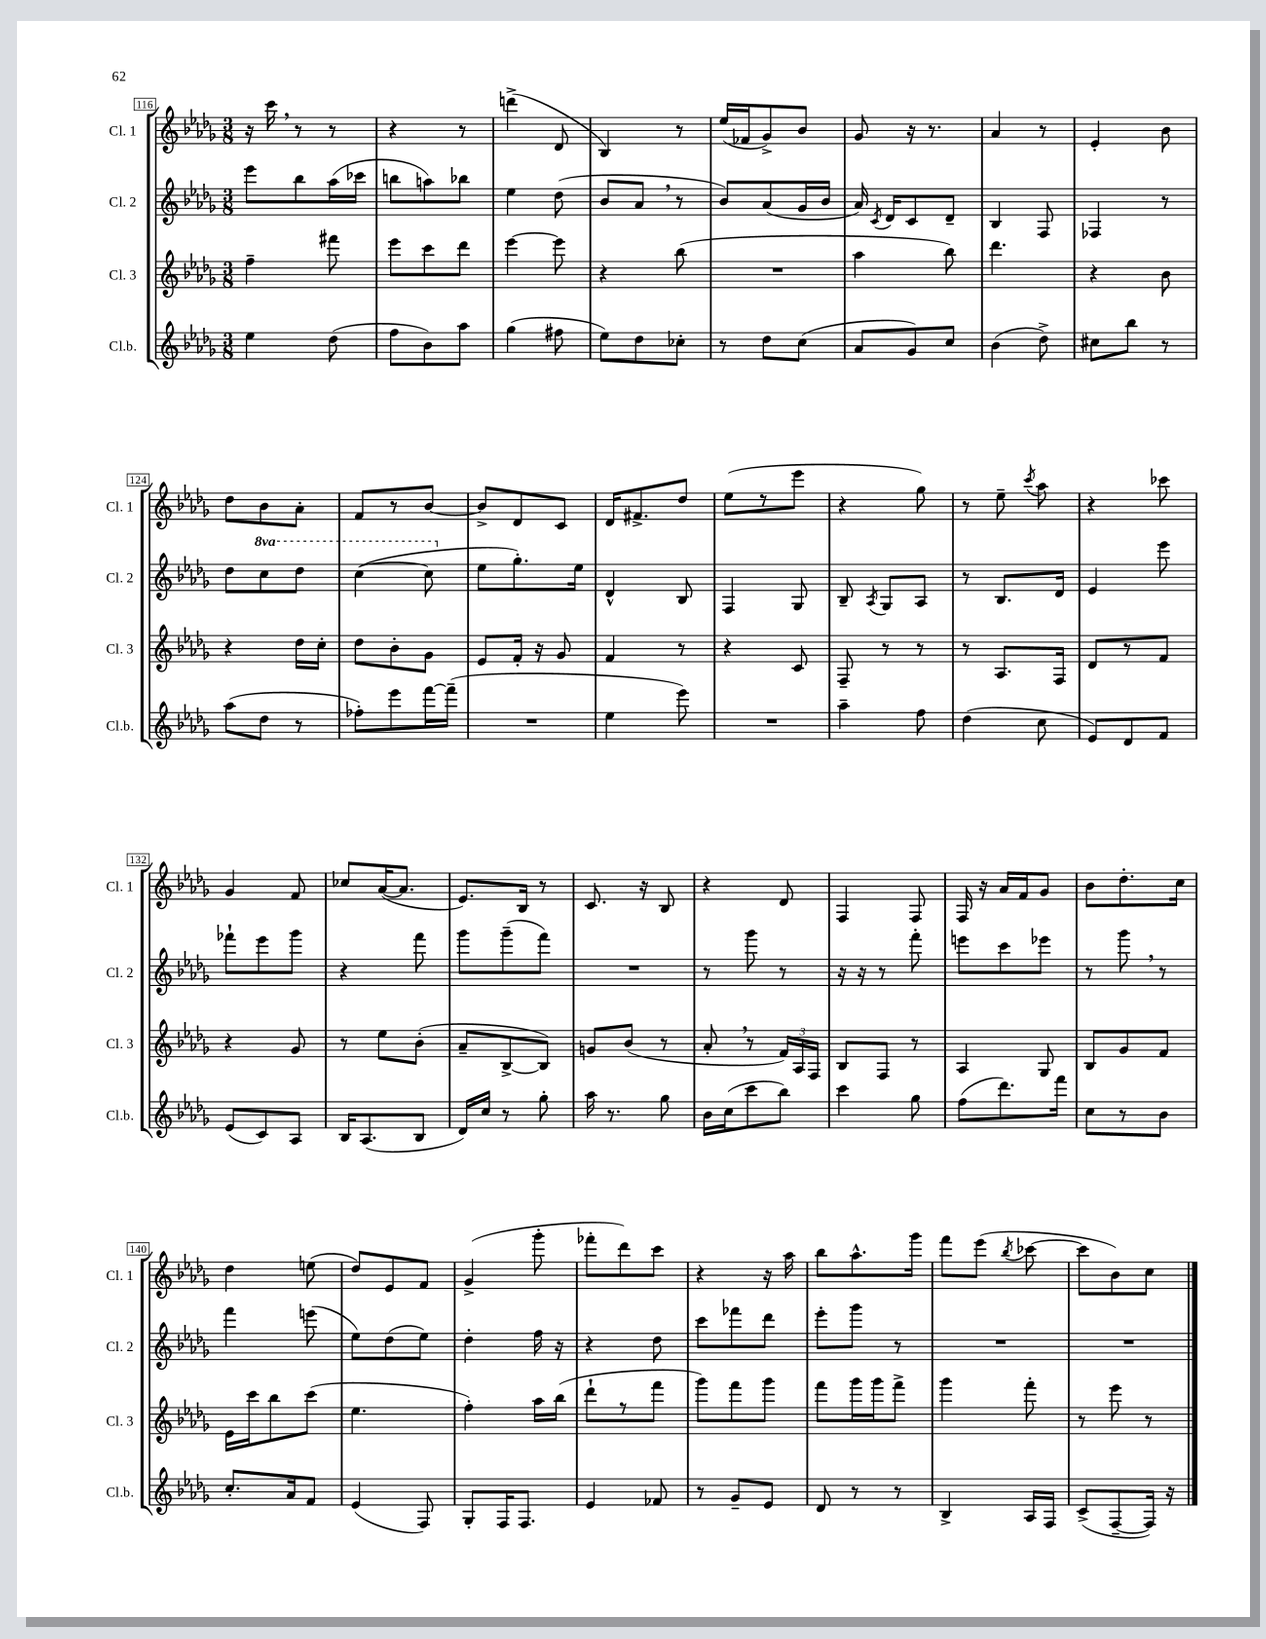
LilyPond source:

<<
\new StaffGroup <<
\new Staff = "s0" \with { instrumentName = "Cl. 1" shortInstrumentName = "Cl. 1" } {
    \clef treble \key des \major \numericTimeSignature \time 3/8
    \autoBeamOff r16 c'''16 \breathe r8 r8 |
    r4 r8 |
    d'''4->( des'8 |
    bes4) r8 |
    ees''16[( fes'16 ges'8->) bes'8] |
    ges'8 r16 r8. |
    aes'4 r8 |
    ees'4-. bes'8 |
    des''8[ bes'8 aes'8]-. |
    f'8[ r8 bes'8]~ |
    bes'8[-> des'8 c'8] |
    des'16[ fis'8.-> des''8] |
    ees''8[( r8 ees'''8] |
    r4 ges''8) |
    r8 ees''8-- \acciaccatura { c'''8 } aes''8 |
    r4 ces'''8 |
    ges'4 f'8 |
    ces''8[ aes'16~( aes'8.] |
    ees'8.[) bes16] r8 |
    c'8. r16 bes8 |
    r4 des'8 |
    f4 f8 |
    f16 r16 aes'16[ f'16 ges'8] |
    bes'8[ des''8.-. c''16] |
    des''4 e''8( |
    des''8[) ees'8 f'8] |
    ges'4->( ges'''8-. |
    fes'''8[-. des'''8) c'''8] |
    r4 r16 aes''16 |
    bes''8[ aes''8.-^ ges'''16] |
    f'''8[ ees'''8]( \acciaccatura { bes''8 } ces'''8~ |
    ces'''8[ bes'8) c''8] \bar "|." |
}
\new Staff = "s1" \with { instrumentName = "Cl. 2" shortInstrumentName = "Cl. 2" } {
    \clef treble \key des \major \numericTimeSignature \time 3/8 \set Staff.ottavationMarkups = #ottavation-simple-ordinals
    \autoBeamOff ees'''8[ bes''8 aes''16( ces'''16] |
    b''8[ a''8) bes''8] |
    ees''4 des''8( |
    bes'8[ aes'8] \breathe r8 |
    bes'8[) aes'8( ges'16 bes'16] |
    aes'16) \acciaccatura { c'8 } des'16[ c'8 des'8]-- |
    bes4 f8 |
    fes4 r8 |
    des''8[ \ottava #1 c'''8 des'''8] |
    c'''4~( c'''8 \ottava #0 |
    ees''8[ ges''8.-.) ees''16] |
    des'4-^ bes8 |
    f4 ges8 |
    bes8-- \acciaccatura { aes8 } ges8[ aes8] |
    r8 bes8.[ des'16] |
    ees'4 ees'''8 |
    fes'''8[-! ees'''8 ges'''8] |
    r4 f'''8 |
    ges'''8[ ges'''8--( f'''8]) |
    R4. |
    r8 ges'''8 r8 |
    r16 r16 r8 f'''8-. |
    e'''8[ c'''8 ees'''8] |
    r8 ges'''8 \breathe r8 |
    f'''4 e'''8( |
    ees''8[) des''8( ees''8]) |
    des''4-. f''16 r16 |
    r4 des''8 |
    c'''8[ fes'''8 des'''8] |
    ees'''8[-. ges'''8] r8 |
    R4. |
    R4. \bar "|." |
}
\new Staff = "s2" \with { instrumentName = "Cl. 3" shortInstrumentName = "Cl. 3" } {
    \clef treble \key des \major \numericTimeSignature \time 3/8
    \autoBeamOff f''4-- fis'''8 |
    ees'''8[ c'''8 des'''8] |
    ees'''4~ ees'''8 |
    r4 bes''8( |
    R4. |
    aes''4 bes''8) |
    des'''4. |
    r4 bes'8 |
    r4 des''16[ c''16]-. |
    des''8[ bes'8-. ges'8] |
    ees'8[ f'16]-. r16 ges'8 |
    f'4 r8 |
    r4 c'8 |
    f8-- r8 r8 |
    r8 aes8.[ f16] |
    des'8[ r8 f'8] |
    r4 ges'8 |
    r8 ees''8[ bes'8]-.( |
    aes'8[-- bes8~-> bes8]) |
    g'8[ bes'8]( r8 |
    aes'8-. \breathe r8 \tuplet 3/2 { f'16[) aes16 f16] } |
    bes8[ f8] r8 |
    aes4 ges8 |
    bes8[ ges'8 f'8] |
    ees'16[ c'''16 bes''8 c'''8]( |
    ees''4. |
    f''4-.) aes''16[ bes''16]( |
    des'''8[-! r8 f'''8] |
    ges'''8[) f'''8 ges'''8] |
    f'''8[ ges'''16 ges'''16 f'''8]-> |
    ges'''4 f'''8-. |
    r8 ees'''8 r8 \bar "|." |
}
\new Staff = "s3" \with { instrumentName = "Cl.b." shortInstrumentName = "Cl.b." } {
    \clef treble \key des \major \numericTimeSignature \time 3/8
    \autoBeamOff ees''4 des''8( |
    f''8[ bes'8) aes''8] |
    ges''4( fis''8 |
    ees''8[) des''8 ces''8]-. |
    r8 des''8[ c''8]( |
    aes'8[ ges'8) c''8] |
    bes'4( des''8->) |
    cis''8[ bes''8] r8 |
    aes''8[( des''8] r8 |
    fes''8[-.) ees'''8 f'''16~ f'''16]--( |
    R4. |
    ees''4 ees'''8) |
    R4. |
    aes''4-- f''8 |
    des''4( c''8 |
    ees'8[) des'8 f'8] |
    ees'8[( c'8) aes8] |
    bes16[ aes8.( bes8] |
    des'16[) c''16] r8 ges''8-. |
    aes''16 r8. ges''8 |
    bes'16[ c''16( c'''8 bes''8]) |
    c'''4 ges''8 |
    f''8[( des'''8.) f'''16] |
    c''8[ r8 bes'8] |
    c''8.[-. aes'16 f'8] |
    ees'4( f8) |
    ges8[-. f16 f8.] |
    ees'4 fes'8 |
    r8 ges'8[-- ees'8] |
    des'8 r8 r8 |
    bes4-> aes16[ f16] |
    c'8[->( f8~-- f16]) r16 \bar "|." |
}
>>
>>
\layout { \context { \Score currentBarNumber = #116 \override BarNumber.stencil = #(make-stencil-boxer 0.1 0.3 ly:text-interface::print) } }
